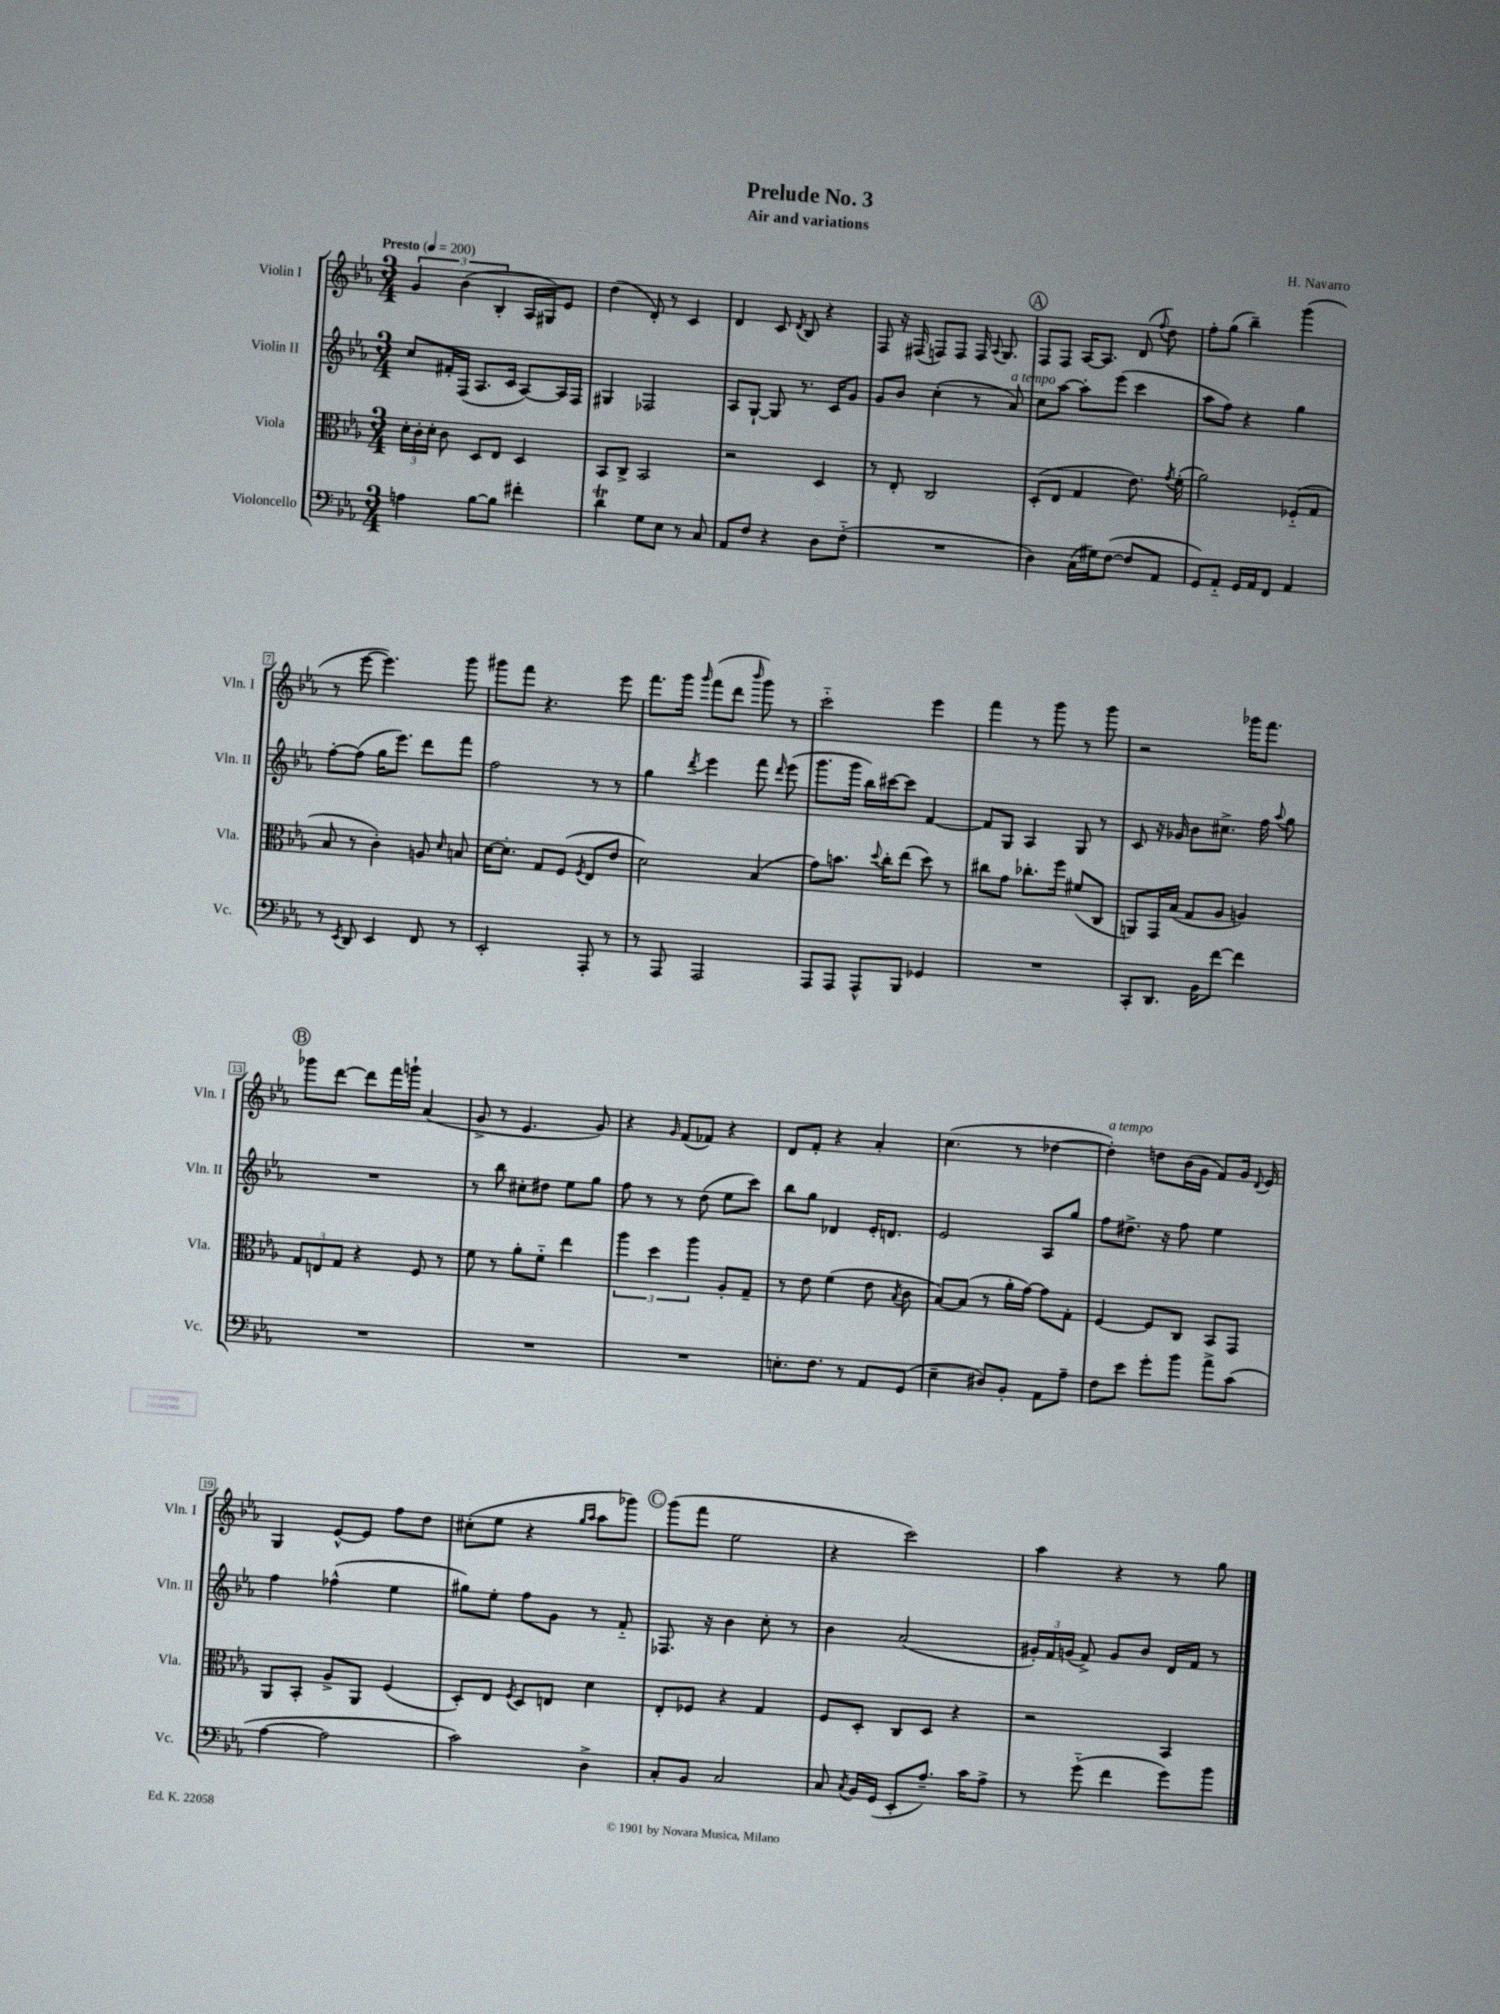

**kern	**kern	**kern	**kern
*staff4	*staff3	*staff2	*staff1
*clefF4	*clefC3	*clefG2	*clefG2
*k[b-e-a-]	*k[b-e-a-]	*k[b-e-a-]	*k[b-e-a-]
*M3/4	*M3/4	*M3/4	*M3/4
*MM200	*MM200	*MM200	*MM200
4A	24d'	8cc	6g
.	24c'	.	.
.	24d'	.	.
.	8c	16f#'	.
.	.	.	(6b-
.	.	(16F	.
[8B-	8D	8.A-	.
.	.	.	6B-'
8B-]	8E-	.	.
.	.	16c	.
4f#'	4D	[8A-)	16A-
.	.	.	16G#)
.	.	16A-]	8e-
.	.	16F	.
=	=	=	=
4d	8BB-	4G#	(4dd
.	8C^	.	.
8G	2BB-	2F-	8d')
8E-	.	.	8r
8r	.	.	4c
8C	.	.	.
=	=	=	=
8AA-	2r	8A-	4d
8F	.	[8G`	.
4r	.	8G]	8c
.	.	.	8qd
.	.	8.r	8B-
8D	4D	.	4r
.	.	16c	.
(8F'~	.	8g	.
=	=	=	=
2.r	8r	8g	8F
.	8E-'	8b-	16r
.	.	.	(16F#
.	2C	(4cc'	8F)
.	.	.	8F
.	.	8r	16F
.	.	.	8qqA-
.	.	.	8.G
.	.	8a-)	.
=	=	=	=
4D)	(8D'	8cc	8F
.	8E-	[8aa-	8F
(16C	4G	8aa-']	[16A-
16G#)	.	.	8.A-]
([8F	.	(8eee-	.
8F]	8.e-)	4ccc	(8d
.	.	.	8qqff
8AA-	.	.	8dd)
.	8qg	.	.
.	(16f'	.	.
=	=	=	=
8GG)	2a-)	8aa-	8ff'
8AA-'~	.	8ff)	(8gg
16GG	.	4r	4bb-~)
16AA-	.	.	.
8FF	.	.	.
4AA-	(8F-'~	4gg	(4ggg
.	8G	.	.
=	=	=	=
8r	8B-	[8ff'	8r
8qEE-	.	.	.
8DD	8r	(8ff]	[8eee-
4EE-	4c')	16gg	4.eee-])
.	.	8.eee-)	.
8FF	8A	8ddd	.
.	16qqd	.	.
8r	8B	8fff	8ggg
=	=	=	=
2EE-'	[16d	2ff	8ggg#
.	8.d']	.	.
.	.	.	8fff
.	8G	.	4.r
.	(8F	.	.
.	8qF	.	.
8AAA-'	8E-	8r	.
8r	8e-	8r	8eee-
=	=	=	=
8r	2d)	4gg	8.fff
8AAA-	.	.	.
.	.	.	16ggg
.	.	8qddd	16qqggg
2AAA-	.	4eee-	(8fff
.	.	.	8ddd
.	.	.	16qqbbb-
.	(4B-	8fff	8ggg)
.	.	16qqddd	.
.	.	(8eee-	8r
=	=	=	=
8AAA-	8g)	8.ggg	2ccc'~
8AAA-	8.b	.	.
.	.	16ggg	.
8AAA-^^	.	16bb-)	.
.	8qqdd	.	.
.	16cc'	[16ccc#	.
8BBB-	(8ee-	8ccc#]	.
4GG-	8dd)	[4f	4eee-
.	8r	.	.
=	=	=	=
2.r	8cc#	8f]	4fff
.	8g	8G	.
.	8.cc-'	4A-	8r
.	.	.	8ggg
.	16ff	.	.
.	(8f#	8G	8r
.	8C	8r	8ggg
=	=	=	=
8CC'	8AA)	8c	2r
8.DD	16GG	16r	.
.	(16B-	16g-	.
.	8G	8b-	.
16BB-	.	.	.
[8f	8A-	8.cc#^	.
4f]	4A)	.	16ggg-
.	.	16ff	8.fff
.	.	8qqaa-	.
.	.	8gg	.
=	=	=	=
2.r	12G	2.r	8ggg-
.	12E	.	.
.	.	.	[8ddd
.	12G	.	.
.	4r	.	8ddd]
.	.	.	16fff
.	.	.	16ggg`
.	8F	.	(4a-
.	8r	.	.
=	=	=	=
2.r	8f	8r	8g^
.	8r	8bb-	8r
.	8a-'	8cc#'	4.e-
.	8f'~	8dd#	.
.	4ee-	8ee-	.
.	.	8gg	8g)
=	=	=	=
2.r	6aa-	8ff	4r
.	.	8r	.
.	6dd	.	.
.	.	.	16qqg
.	.	8r	(8f
.	6aa-	.	.
.	.	(8dd	8f-)
.	8A-'	8ee-	4r
.	8G~	8ccc)	.
=	=	=	=
8.E'	8r	8bb-	8d
.	8e-	8gg	8f'
8.F	.	.	.
.	(4f	4d-	4r
8r	.	.	.
8AA-	8e-	16e-'	4a-'
.	.	8.d	.
.	8qB-	.	.
(8GG	8c	.	.
=	=	=	=
4E-~	[8B-)	2e-	(4.cc
.	(8B-]	.	.
8D#)	8r	.	.
8BB-'	16a-'	.	8r
.	[16g)	.	.
8AA-	8g]	8A-	[4dd-
8A-~	8G'	8gg	.
=	=	=	=
8F	[4F	8ff	4dd-'])
8e-	.	8.dd#^	.
8g'	8F]	.	8dd
.	.	16r	.
8b-	8C	8ff	(16b-
.	.	.	16g
8a-^	8BB-	4ee-	8f)
(8c	8GG	.	16g
.	.	.	8qqd
.	.	.	16e-
=	=	=	=
[4A-	8AA-	4ff	4G
.	8BB-'	.	.
2A-]	8A-^	(4ff-^^	[8e-^^
.	8AA-	.	8e-]
.	(4F	4ee-	8ff
.	.	.	8dd
=	=	=	=
2c)	8D')	8gg#)	(8cc#'
.	8E-	8ee-'	8ee-
.	8qF	.	.
.	8D	8ff	4r
.	8E	8g	.
.	.	.	16qqgg
.	.	.	16qqaa-
4D^	4d	8r	8aa-
.	.	8f'~	8ggg-)
=	=	=	=
8C'	8E-'	8.F-	(8ggg
8BB-	8F-	.	8fff
.	.	16r	.
2C	4r	4b-	2ee-
.	4G	8cc'	.
.	.	8r	.
=	=	=	=
8C	8F	4b-	4r
8qC	.	.	.
16BB-	8D'	.	.
(16GG	.	.	.
8EE-'	8C	(2a-	2ccc)
8.A-~)	8D	.	.
.	4r	.	.
16c	.	.	.
8A-^	.	.	.
=	=	=	=
8r	2r	24g#')	4aa-
.	.	24f	.
.	.	(24g	.
(8g'~	.	8f^)	.
4f	.	8g	4r
.	.	8b-	.
8g)	4BB-	16d	8r
.	.	16f	.
8b-	.	8r	8gg
==	==	==	==
*-	*-	*-	*-
